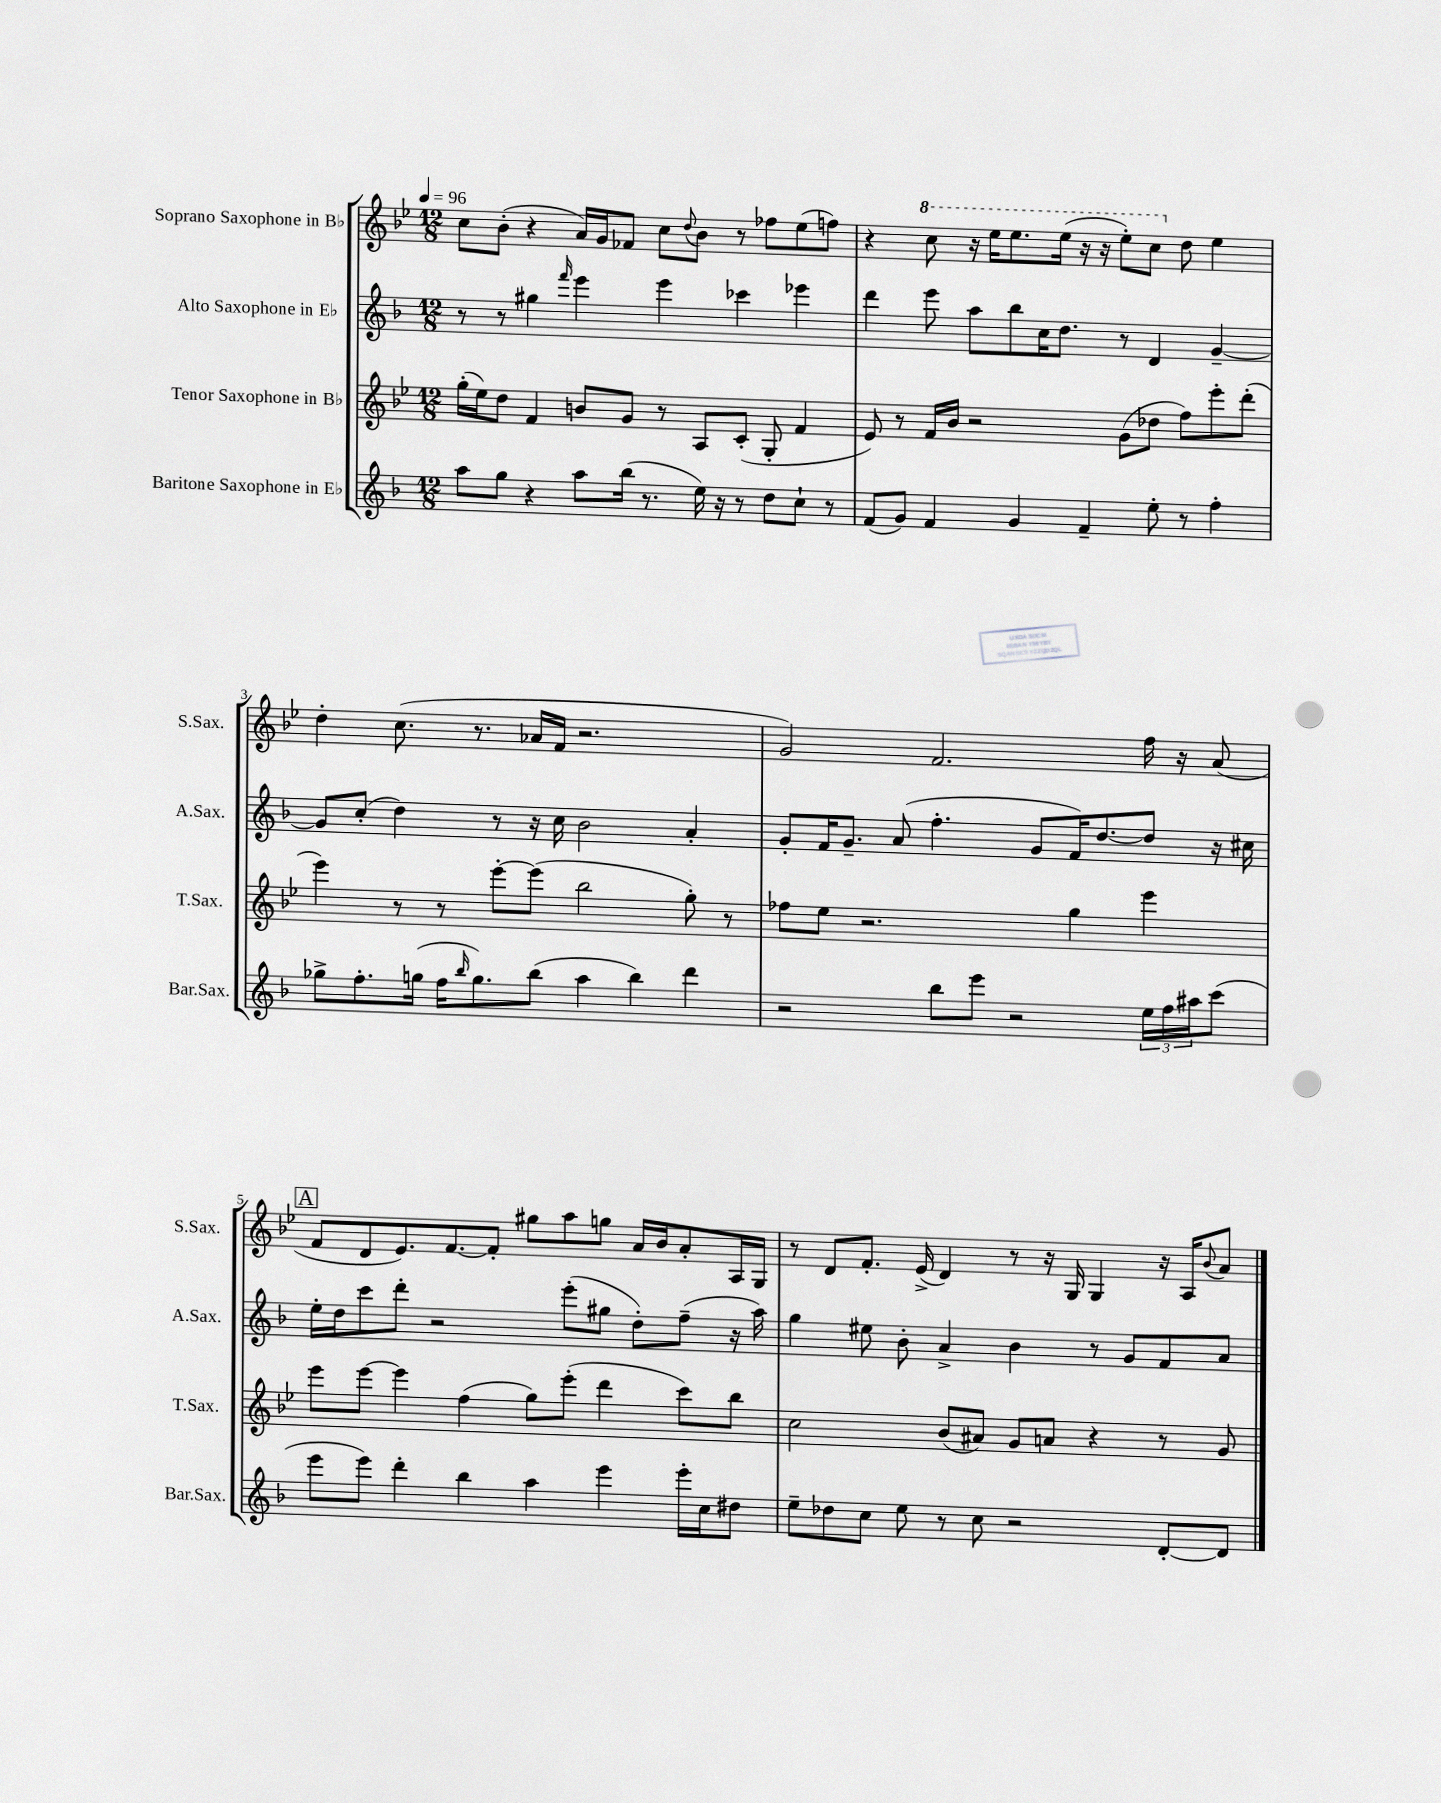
<<
\new StaffGroup <<
\new Staff = "s0" \with { instrumentName = "Soprano Saxophone in Bb" shortInstrumentName = "S.Sax." } {
    \clef treble \key bes \major \numericTimeSignature \time 12/8 \tempo 4 = 96
    c''8 bes'8-.( r4 a'16) g'16 fes'8 c''8 \appoggiatura { d''8 } bes'8 r8 fes''8 ees''8( f''8) |
    r4 \ottava #1 c'''8 r16 ees'''16 ees'''8. ees'''16( r16 r16 ees'''8-.) c'''8 \ottava #0 d''8 ees''4 |
    d''4-. c''8.( r8. aes'16 f'16 r2. |
    g'2) f'2. f''16 r16 a'8( |
    \mark \markup { \box "A" } f'8 d'8 ees'8.) f'8.~ f'8-. gis''8 a''8 g''8 a'16 bes'16 a'8-. a16 g16 |
    r8 d'8 f'8.-. ees'16->( d'4) r8 r16 g16 g4 r16 a16 \appoggiatura { bes'8 } a'8 \bar "|." |
}
\new Staff = "s1" \with { instrumentName = "Alto Saxophone in Eb" shortInstrumentName = "A.Sax." } {
    \clef treble \key f \major \numericTimeSignature \time 12/8
    r8 r8 gis''4 \grace { f'''16 } e'''4 e'''4 ces'''4 ees'''4 |
    d'''4 e'''8 a''8 bes''8 c''16 d''8. r8 d'4 g'4~-- |
    g'8 c''8-.( d''4) r8 r16 c''16 bes'2 a'4-. |
    g'8-. f'16 g'8.-- a'8( f''4.-. g'8 f'16) d''8.~ d''8 r16 cis''16 |
    \mark \markup { \box "A" } e''16-. d''16 c'''8 d'''8-. r2 e'''8-.( gis''8 d''8-.) f''8--( r16 a''16) |
    g''4 eis''8 bes'8-. a'4-> bes'4 r8 g'8 f'8 a'8 \bar "|." |
}
\new Staff = "s2" \with { instrumentName = "Tenor Saxophone in Bb" shortInstrumentName = "T.Sax." } {
    \clef treble \key bes \major \numericTimeSignature \time 12/8
    g''16-.( ees''16) d''8 f'4 b'8 g'8 r8 a8 c'8-.( g8-. f'4 |
    ees'8) r8 f'16 bes'16 r2 g'8( des''8 f''8) ees'''8-. d'''8-.( |
    ees'''4) r8 r8 ees'''8~-. ees'''8( bes''2 g''8-.) r8 |
    fes''8 ees''8 r2. g''4 ees'''4 |
    \mark \markup { \box "A" } ees'''8 ees'''8~ ees'''4 f''4( g''8) ees'''8-.( d'''4 c'''8) bes''8 |
    c''2 bes'8( ais'8) g'8 a'8 r4 r8 g'8 \bar "|." |
}
\new Staff = "s3" \with { instrumentName = "Baritone Saxophone in Eb" shortInstrumentName = "Bar.Sax." } {
    \clef treble \key f \major \numericTimeSignature \time 12/8
    a''8 g''8 r4 a''8 bes''16( r8. e''16) r16 r8 d''8 c''8-! r8 |
    f'8( g'8) f'4 g'4 f'4-- e''8-. r8 f''4-. |
    ges''8-> f''8.-. g''16( f''16 \grace { bes''16 } g''8.) bes''8( a''4 bes''4) d'''4 |
    r2 bes''8 e'''8 r2 \tuplet 3/2 { e''16 f''16 ais''16 } c'''8( |
    \mark \markup { \box "A" } e'''8 e'''8) d'''4-. bes''4 a''4 e'''4 e'''16-. c''16 dis''8 |
    e''8-- des''8 c''8 e''8 r8 c''8 r2 d'8~-. d'8 \bar "|." |
}
>>
>>
